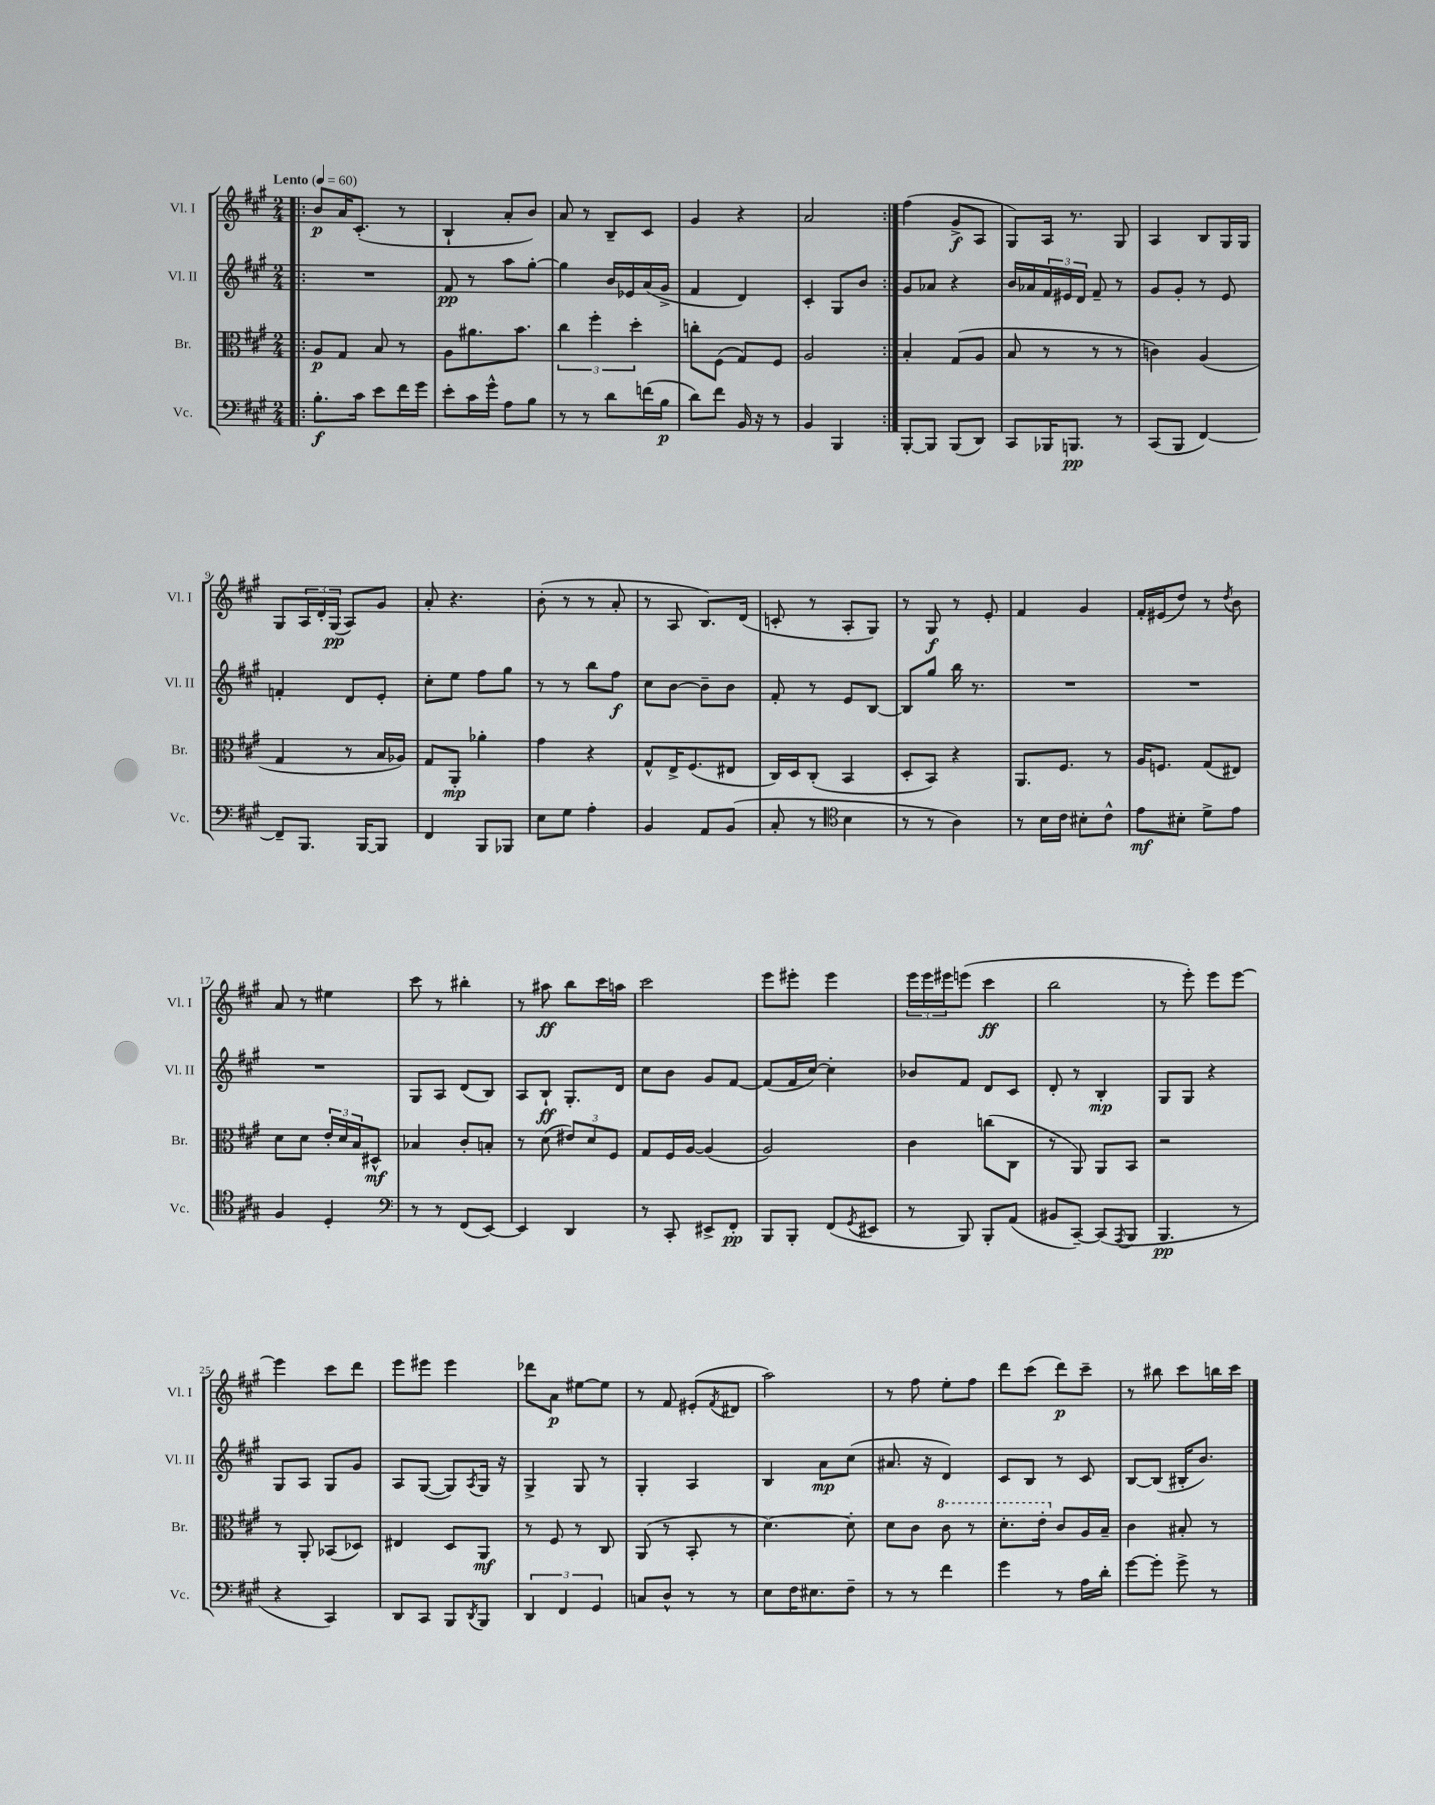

**kern	**dynam	**kern	**dynam	**kern	**dynam	**kern	**dynam
*part4	*part4	*part3	*part3	*part2	*part2	*part1	*part1
*staff4	*staff4	*staff3	*staff3	*staff2	*staff2	*staff1	*staff1
*I"Vc.	*	*I"Br.	*	*I"Vl. II	*	*I"Vl. I	*
*I'Vc.	*	*I'Br.	*	*I'Vl. II	*	*I'Vl. I	*
*clefF4	*	*clefC3	*	*clefG2	*	*clefG2	*
*k[f#c#g#]	*	*k[f#c#g#]	*	*k[f#c#g#]	*	*k[f#c#g#]	*
*M2/4	*	*M2/4	*	*M2/4	*	*M2/4	*
*MM60	*	*MM60	*	*MM60	*	*MM60	*
=1!|:	=1!|:	=1!|:	=1!|:	=1!|:	=1!|:	=1!|:	=1!|:
!	!	!	!	!	!	!LO:TX:a:B:t=Lento	!
8.B'\L	f	8A/L	p	2r	.	8b/L	p
.	.	8G#/J	.	.	.	16a/K	.
16c#\Jk	.	.	.	.	.	(8.c#'/J	.
8e\L	.	8B/	.	.	.	.	.
16f#\L	.	8r	.	.	.	8r	.
16g#\JJ	.	.	.	.	.	.	.
=2	=2	=2	=2	=2	=2	=2	=2
8e'\L	.	8A\L	.	8f#/	pp	4B`/	.
16c#\L	.	8.a#X\	.	8r	.	.	.
16g#^^\JJ	.	.	.	.	.	.	.
8A\L	.	.	.	8aa\L	.	8a'/L	.
.	.	8.b\J	.	.	.	.	.
8B\J	.	.	.	[8gg#'\J	.	8b/J)	.
=3	=3	=3	=3	=3	=3	=3	=3
8r	.	6cc#\	.	4gg#\]	.	8a/	.
8r	.	.	.	.	.	8r	.
.	.	6ff#'\	.	.	.	.	.
8d\L	.	.	.	16b/LL	.	8B~/L	.
.	.	.	.	16e-X/	.	.	.
.	.	6dd'\	.	.	.	.	.
(16fn\L	.	.	.	(16a/	.	8c#/J	.
16B\JJ	p	.	.	16g#^/JJ	.	.	.
=4	=4	=4	=4	=4	=4	=4	=4
8d\L)	.	8ccn'\L	.	4f#/	.	4g#/	.
8f#\J	.	(8F#\J	.	.	.	.	.
16BB/	.	8G#/L)	.	4d/)	.	4r	.
16r	.	.	.	.	.	.	.
8r	.	8F#/J	.	.	.	.	.
=5	=5	=5	=5	=5	=5	=5	=5
4BB/	.	2A/	.	4c#'/	.	2a/	.
4BBB/	.	.	.	8G#/L	.	.	.
.	.	.	.	8b/J	.	.	.
=6:|!	=6:|!	=6:|!	=6:|!	=6:|!	=6:|!	=6:|!	=6:|!
[8BBB'/L	.	4B'/	.	8g#/L	.	(4ff#\	.
8BBB/J]	.	.	.	8a-X/J	.	.	.
(8BBB/L	.	(8G#/L	.	4r	.	8g#^/L	f
8DD/J)	.	8A/J	.	.	.	8A/J	.
=7	=7	=7	=7	=7	=7	=7	=7
8CC#/L	.	8B/	.	16b/LL	.	8G#/L)	.
.	.	.	.	16a-X/	.	.	.
16BBB-X/K	.	8r	.	24f#/	.	16A/Jk	.
.	.	.	.	24e#X/	.	.	.
8.BBBn/J	pp	.	.	.	.	8.r	.
.	.	.	.	24d/JJ	.	.	.
.	.	8r	.	8f#~/	.	.	.
8r	.	8r	.	8r	.	8G#/	.
=8	=8	=8	=8	=8	=8	=8	=8
(8CC#/L	.	4cn\)	.	8g#/L	.	4A/	.
8BBB/J	.	.	.	8g#'/J	.	.	.
[4FF#/)	.	(4A/	.	8r	.	8B/L	.
.	.	.	.	8e/	.	16G#/L	.
.	.	.	.	.	.	16G#/JJ	.
!!LO:LB:g=z
=9	=9	=9	=9	=9	=9	=9	=9
8FF#~/L]	.	4G#/	.	4fn'/	.	8G#/L	.
8.BBB/J	.	.	.	.	.	24A/L	.
.	.	.	.	.	.	24d'/	.
.	.	.	.	.	.	(24G#/JJ	pp
.	.	8r	.	8d/L	.	8A/L)	.
[16BBB/KL	.	.	.	.	.	.	.
8BBB/J]	.	16B/LL	.	8e'/J	.	8g#/J	.
.	.	16A-X/JJ)	.	.	.	.	.
=10	=10	=10	=10	=10	=10	=10	=10
4FF#/	.	8G#/L	.	8cc#'\L	.	8a'/	.
.	.	8AA'/J	mp	8ee\J	.	4.r	.
8BBB/L	.	4a-X'\	.	8ff#\L	.	.	.
8BBB-X/J	.	.	.	8gg#\J	.	.	.
=11	=11	=11	=11	=11	=11	=11	=11
8E\L	.	4g#\	.	8r	.	(8b'\	.
8G#\J	.	.	.	8r	.	8r	.
4A'\	.	4r	.	8bb\L	.	8r	.
.	.	.	.	8ff#\J	f	8a'/	.
=12	=12	=12	=12	=12	=12	=12	=12
4BB/	.	8G#^^/L	.	8cc#\L	.	8r	.
.	.	16E^/K	.	[8b\J	.	8A/	.
.	.	(8.F#/	.	.	.	.	.
8AA/L	.	.	.	8b~\L]	.	8.B/L)	.
(8BB/J	.	8E#X/J	.	8b\J	.	.	.
.	.	.	.	.	.	(16d/Jk	.
=13	=13	=13	=13	=13	=13	=13	=13
8C#'/	.	16C#/LL)	.	8f#'/	.	8cn'/	.
.	.	16D/J	.	.	.	.	.
8r	.	(8C#'/J	.	8r	.	8r	.
*clefC4	*	*	*	*	*	*	*
4B\	.	4BB/	.	8e/L	.	8A'/L	.
.	.	.	.	[8B/J	.	8G#/J)	.
=14	=14	=14	=14	=14	=14	=14	=14
8r	.	8D'/L	.	8B/L]	.	8r	.
8r	.	8BB/J)	.	8gg#/J	.	8G#/	f
4A\)	.	4r	.	16bb\	.	8r	.
.	.	.	.	8.r	.	.	.
.	.	.	.	.	.	8e'/	.
=15	=15	=15	=15	=15	=15	=15	=15
8r	.	8.AA/L	.	2r	.	4f#/	.
16B\LL	.	.	.	.	.	.	.
16c#\JJ	.	8.F#/J	.	.	.	.	.
8B#X'\L	.	.	.	.	.	4g#/	.
8c#^^\J	.	8r	.	.	.	.	.
=16	=16	=16	=16	=16	=16	=16	=16
8e\L	mf	16A/KL	.	2r	.	16f#'/LL	.
.	.	8.Fn/J	.	.	.	(16e#X/J	.
8B#X'\J	.	.	.	.	.	8dd/J)	.
8d^\L	.	(8G#/L	.	.	.	8r	.
.	.	.	.	.	.	8qdd/	.
8e\J	.	8E#X/J)	.	.	.	8b\	.
!!LO:LB:g=z
=17	=17	=17	=17	=17	=17	=17	=17
4F#/	.	8d\L	.	2r	.	8a/	.
.	.	8d\J	.	.	.	8r	.
4D'/	.	24e'/LL	.	.	.	4ee#X\	.
.	.	24d/	.	.	.	.	.
.	.	24B/J	.	.	.	.	.
.	.	8D#X^^/J	mf	.	.	.	.
=18	=18	=18	=18	=18	=18	=18	=18
*clefF4	*	*	*	*	*	*	*
8r	.	4B-X/	.	8G#/L	.	8ccc#\	.
8r	.	.	.	8A/J	.	8r	.
(8FF#/L	.	8c#'/L	.	(8d/L	.	4bb#X'\	.
[8EE/J)	.	8Bn'/J	.	8B/J)	.	.	.
=19	=19	=19	=19	=19	=19	=19	=19
4EE/]	.	8r	.	8A/L	.	8r	.
.	.	(8d\	.	8B`/J	ff	8aa#X\	ff
4DD/	.	12e#X/L)	.	8.G#'/L	.	8bb\L	.
.	.	12d/	.	.	.	.	.
.	.	.	.	.	.	16ccc#\L	.
.	.	12F#/J	.	.	.	.	.
.	.	.	.	16d/Jk	.	16aan\JJ	.
=20	=20	=20	=20	=20	=20	=20	=20
8r	.	8G#/L	.	8cc#\L	.	2ccc#\	.
8CC#'/	.	16F#/L	.	8b\J	.	.	.
.	.	[16A/JJ	.	.	.	.	.
8EE#X^/L	.	(4A/]	.	8g#/L	.	.	.
8FF#'/J	pp	.	.	[8f#/J	.	.	.
=21	=21	=21	=21	=21	=21	=21	=21
8BBB/L	.	2A/)	.	(8f#/L]	.	8eee\L	.
8BBB'/J	.	.	.	16f#/L	.	8eee#X'\J	.
.	.	.	.	[16cc#/JJ)	.	.	.
(8FF#/L	.	.	.	4cc#'\]	.	4eee#\	.
8qGG#/	.	.	.	.	.	.	.
8EE#X/J	.	.	.	.	.	.	.
=22	=22	=22	=22	=22	=22	=22	=22
8r	.	4c#\	.	8b-X/L	.	24eee\LL	.
.	.	.	.	.	.	24eee\	.
.	.	.	.	.	.	24eee#X\J	.
8BBB/)	.	.	.	8f#/J	.	(8eeen\J	.
8BBB'/L	.	(8ccn\L	.	8d/L	.	4ccc#\	ff
(8AA/J	.	8C#\J	.	8c#/J	.	.	.
=23	=23	=23	=23	=23	=23	=23	=23
8BB#X/L	.	8r	.	8d'/	.	2bb\	.
[8CC#~/J)	.	8AA/)	.	8r	.	.	.
(8CC#/L]	.	8AA/L	.	4B'/	mp	.	.
8qAAA/	.	.	.	.	.	.	.
8BBB/J	.	8BB/J	.	.	.	.	.
=24	=24	=24	=24	=24	=24	=24	=24
4.BBB/	pp	2r	.	8G#/L	.	8r	.
.	.	.	.	8G#/J	.	8eee'\)	.
.	.	.	.	4r	.	8eee\L	.
8r	.	.	.	.	.	[8eee\J	.
!!LO:LB:g=z
=25	=25	=25	=25	=25	=25	=25	=25
4r	.	8r	.	8G#/L	.	4eee\]	.
.	.	8AA'/	.	8A/J	.	.	.
4CC#/)	.	(8BB-X/L	.	8G#/L	.	8ccc#\L	.
.	.	8D-X/J)	.	8g#/J	.	8ddd\J	.
=26	=26	=26	=26	=26	=26	=26	=26
8DD/L	.	4E#X/	.	8A/L	.	8eee\L	.
8CC#/J	.	.	.	([8G#/J	.	8eee#X\J	.
8BBB/L	.	8D/L	.	8G#/L])	.	4eee#\	.
8qDD/	.	.	.	8qA/	.	.	.
8BBB/J	.	8AA/J	mf	16G#/Jk	.	.	.
.	.	.	.	16r	.	.	.
=27	=27	=27	=27	=27	=27	=27	=27
6DD/	.	8r	.	4G#^/	.	8ddd-X\L	.
.	.	8F#/	.	.	.	8a\J	p
6FF#/	.	.	.	.	.	.	.
.	.	8r	.	8G#/	.	[8ee#X\L	.
6GG#/	.	.	.	.	.	.	.
.	.	8C#/	.	8r	.	8ee#\J]	.
=28	=28	=28	=28	=28	=28	=28	=28
8Cn/L	.	(8AA/	.	4G#'/	.	8r	.
8D^^/J	.	8r	.	.	.	8f#/	.
8r	.	8BB'/	.	4A/	.	(8e#X'/L	.
.	.	.	.	.	.	8qf#/	.
8r	.	8r	.	.	.	8d#X/J	.
=29	=29	=29	=29	=29	=29	=29	=29
8E\L	.	[4.d\)	.	4B/	.	2aa\)	.
16F#\K	.	.	.	.	.	.	.
8.E#X\	.	.	.	.	.	.	.
.	.	.	.	8a\L	mp	.	.
8F#~\J	.	8d'\]	.	(8cc#\J	.	.	.
=30	=30	=30	=30	=30	=30	=30	=30
8r	.	8d\L	.	8.a#X/	.	8r	.
8r	.	8c#\J	.	.	.	8ff#\	.
.	.	.	.	16r	.	.	.
*	*	*8va	*	*	*	*	*
4f#\	.	8cc#\	.	4d/)	.	8ee'\L	.
.	.	8r	.	.	.	8ff#\J	.
=31	=31	=31	=31	=31	=31	=31	=31
4g#\	.	8.dd'\L	.	8c#/L	.	8ddd\L	.
.	.	.	.	8B/J	.	(8ccc#\J	.
.	.	16ee'\Jk	.	.	.	.	.
*	*	*X8va	*	*	*	*	*
8r	.	8c#/L	.	8r	.	8ddd\L)	p
16A\LL	.	16A/L	.	8c#/	.	8ccc#~\J	.
16d'\JJ	.	16B~/JJ	.	.	.	.	.
=32	=32	=32	=32	=32	=32	=32	=32
[8g#\L	.	4c#\	.	[8B/L	.	8r	.
8g#'\J]	.	.	.	(8B/J]	.	8bb#X\	.
8g#^\	.	8B#X'/	.	16B#X'/KL	.	8ccc#\L	.
.	.	.	.	8.b/J)	.	.	.
8r	.	8r	.	.	.	16bbn\L	.
.	.	.	.	.	.	16ccc#\JJ	.
==	==	==	==	==	==	==	==
*-	*-	*-	*-	*-	*-	*-	*-
